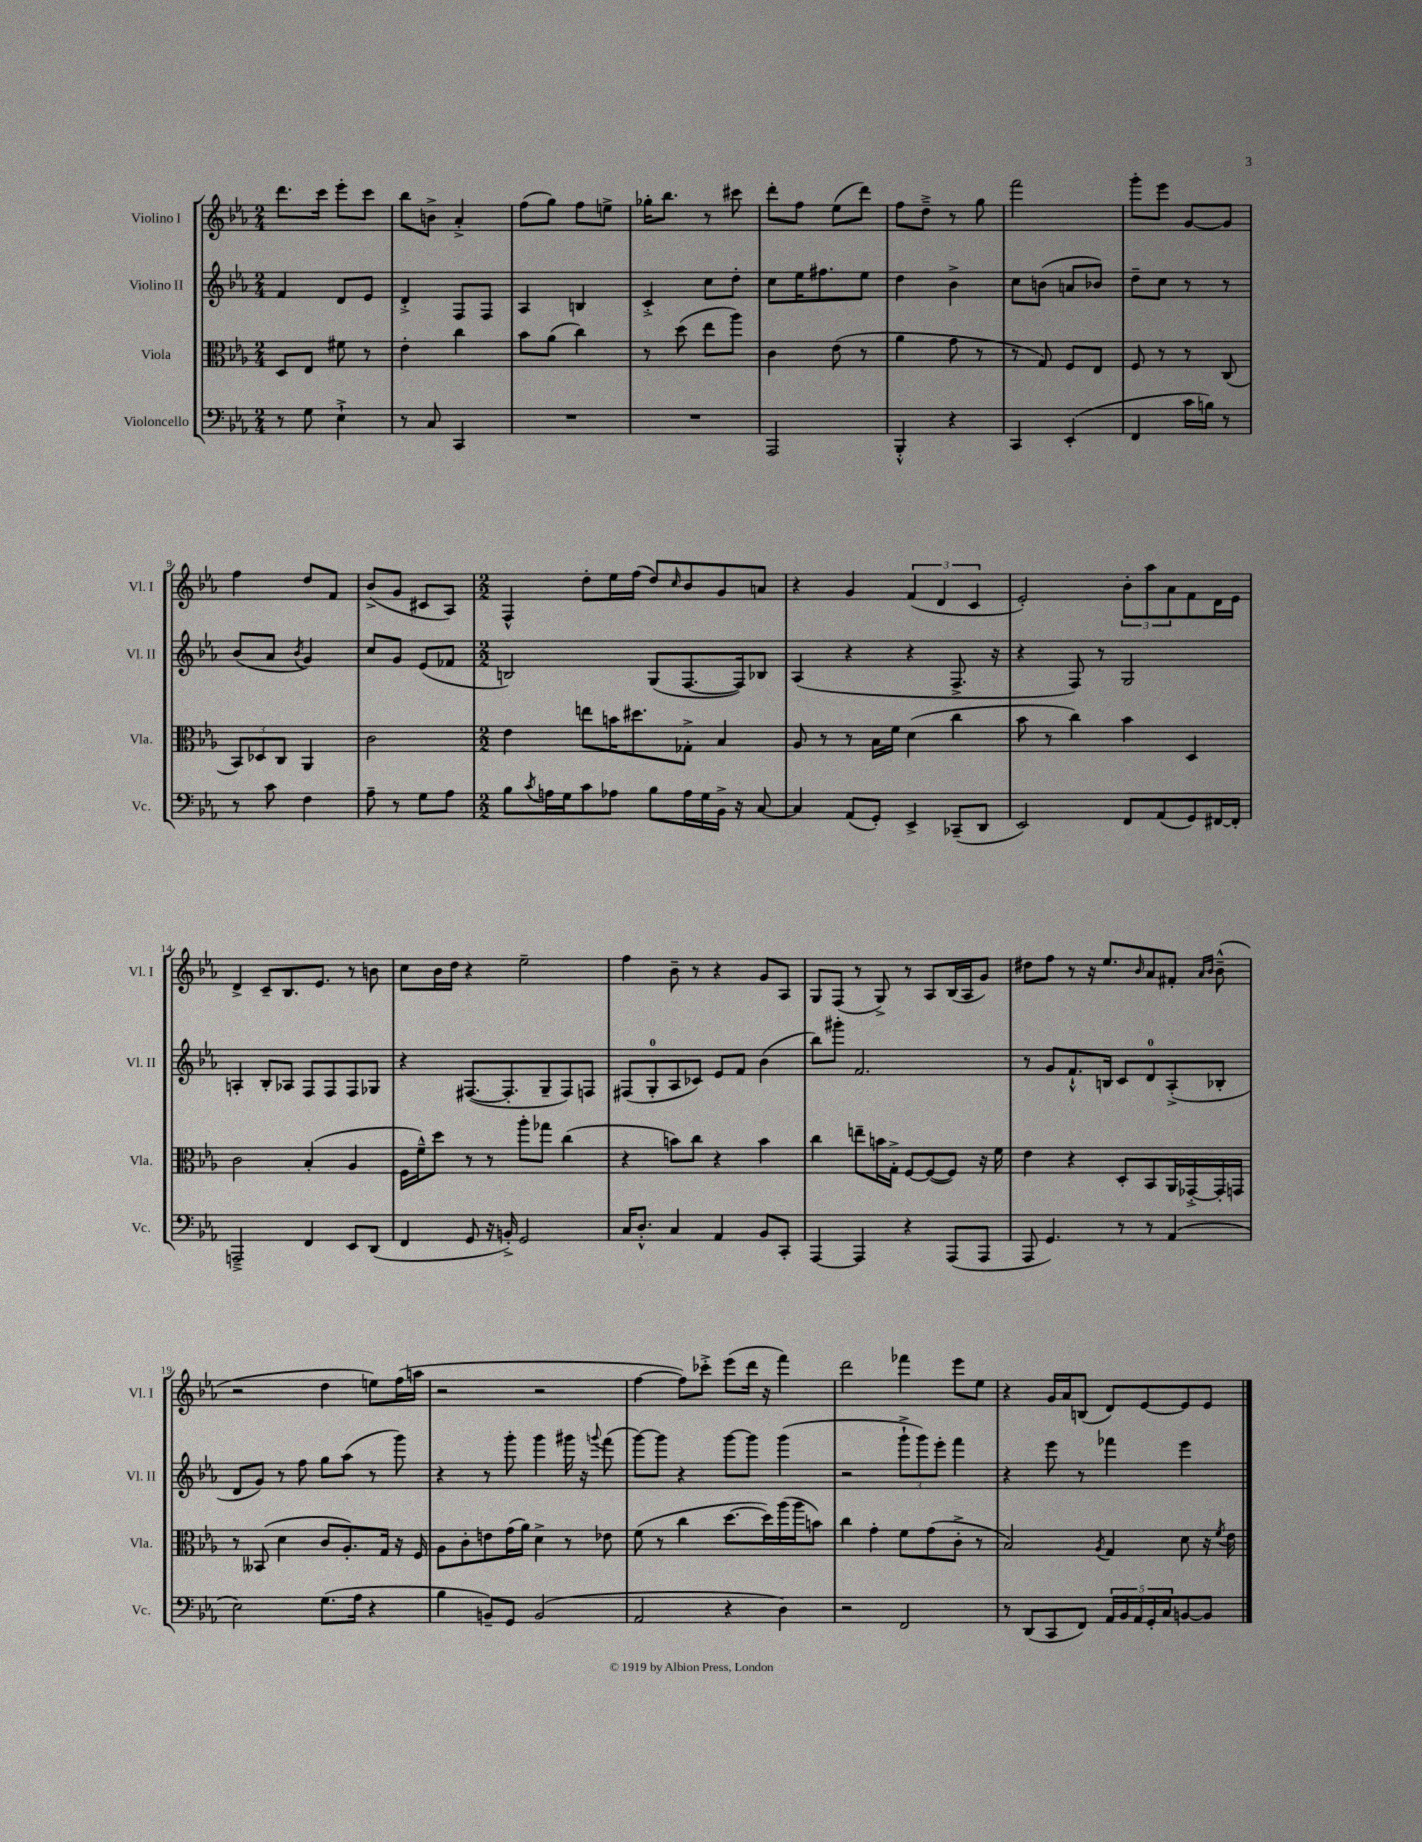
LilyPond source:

<<
\new StaffGroup <<
\new Staff = "s0" \with { instrumentName = "Violino I" shortInstrumentName = "Vl. I" } {
    \clef treble \key ees \major \numericTimeSignature \time 2/4
    d'''8. c'''16 ees'''8-. c'''8 |
    bes''8 b'8-> aes'4-.-> |
    f''8( g''8) f''8 e''8-> |
    ges''16-. bes''8. r8 cis'''8 |
    d'''8-. f''8 ees''8( d'''8) |
    f''8 d''8---> r8 g''8 |
    f'''2 |
    g'''8-. ees'''8 g'8~ g'8 |
    f''4 d''8 f'8 |
    bes'8->( g'8 cis'8 aes8) |
    \numericTimeSignature \time 2/2 f4-^ d''8-. ees''16 f''16( d''8) \grace { c''16 } bes'8 g'8 a'8 |
    r4 g'4 \tuplet 3/2 { f'4( d'4 c'4 } |
    ees'2-.) \tuplet 3/2 { bes'8-. aes''8 aes'8 } f'8 d'16 ees'16 |
    d'4-> c'8-- bes8. ees'8. r8 b'8 |
    c''8 bes'16 d''16 r4 ees''2-- |
    f''4 bes'8-- r8 r4 g'8 aes8 |
    g8 f8( r8 g8->) r8 aes8 bes16( aes16 g'8) |
    dis''8 f''8 r8 r16 ees''8. \grace { bes'16 } aes'8 fis'8-. \grace { aes'16 bes'16 } bes'8---^( |
    r2 d''4 e''8) f''16( a''16 |
    r2 r2 |
    f''4~ f''8) ces'''8-.-> ees'''8( d'''16 r16 f'''4) |
    d'''2 fes'''4 ees'''8 ees''8 |
    r4 g'16 aes'16 b8( d'8) ees'8~ ees'8 ees'8 \bar "|." |
}
\new Staff = "s1" \with { instrumentName = "Violino II" shortInstrumentName = "Vl. II" } {
    \clef treble \key ees \major \numericTimeSignature \time 2/4
    f'4 d'8 ees'8 |
    d'4-.-> f8 f8 |
    aes4 b4 |
    c'4-.-> c''8 d''8-. |
    c''8 ees''16 fis''8. ees''8 |
    d''4 bes'4-> |
    c''8 b'8( a'8 bes'8) |
    d''8-- c''8 r8 r8 |
    bes'8( aes'8 \acciaccatura { bes'8 } g'4) |
    c''8 g'8 ees'8( fes'8 |
    \numericTimeSignature \time 2/2 b2) g8( f8.~ f16) bes8 |
    aes4( r4 r4 f8.-> r16 |
    r4 f8) r8 g2 |
    a4-. bes8-. aes8 f8 f8 f8 ges8 |
    r4 fis8.~( fis8.-. g8-- fis8) f8 |
    fis8( g8-0-. aes8 ces'8) ees'8 f'8 bes'4( |
    bes''8) gis'''8-. f'2. |
    r8 g'8 f'8.-!-^ b16 c'8 d'8-0 aes8-.->( bes8-. |
    d'8 g'8) r8 f''8 g''8 aes''8( r8 g'''8) |
    r4 r8 g'''8-. g'''4 gis'''16 r16 \appoggiatura { g'''8 } f'''8( |
    g'''8~) g'''8 r4 g'''8~ g'''8 g'''4( |
    r2 \tuplet 3/2 { g'''8-!-> g'''8) ees'''8-. } f'''4 |
    r4 ees'''8 r8 fes'''4 ees'''4 \bar "|." |
}
\new Staff = "s2" \with { instrumentName = "Viola" shortInstrumentName = "Vla." } {
    \clef alto \key ees \major \numericTimeSignature \time 2/4
    d8 ees8 fis'8 r8 |
    ees'4-. c''4 |
    bes'8 aes'8( c''4) |
    r8 d''8( ees''8 aes''8) |
    c'4 ees'8( r8 |
    aes'4 g'8 r8 |
    r8 g8) f8 ees8 |
    f8 r8 r8 c8( |
    \tuplet 3/2 { bes,8) des8 c8 } aes,4 |
    c'2 |
    \numericTimeSignature \time 2/2 ees'4 e''8 b'16 dis''8. ges8-.-> bes4 |
    aes8 r8 r8 bes16 f'16 d'4( c''4 |
    bes'8 r8 c''4) bes'4 d4 |
    c'2 bes4-.( aes4 |
    f16 f'16---^) d''8 r8 r8 aes''8-. ges''8 c''4( |
    r4 b'8) c''8 r4 b'4 |
    c''4 e''8-- b'16 g16-.-> f8~ f8~( f8) r16 f'16 |
    ees'4 r4 d8-. bes,8 aes,16 ges,16~-.-> ges,16-. g,16 |
    r8 beses,8( d'4 c'8 aes8.-.) g16 r16 f16 |
    aes8 c'8-. e'8 g'16( aes'16) d'4-> r8 ees'8 |
    f'8( r8 c''4 d''8.~ d''16) aes''16( aes''16 b'8) |
    c''4 g'4-. f'8 g'8( c'8-.-> r8 |
    bes2) \acciaccatura { aes8 } g4 d'8 r16 \acciaccatura { f'8 } ees'16 \bar "|." |
}
\new Staff = "s3" \with { instrumentName = "Violoncello" shortInstrumentName = "Vc." } {
    \clef bass \key ees \major \numericTimeSignature \time 2/4
    r8 g8 ees4-!-> |
    r8 c8 c,4 |
    R2 |
    R2 |
    aes,,2 |
    bes,,4-.-^ r4 |
    c,4 ees,4-.( |
    f,4 c'16 b16) r8 |
    r8 c'8 f4 |
    aes8-- r8 g8 aes8 |
    \numericTimeSignature \time 2/2 bes8 \acciaccatura { c'8 } a16 g16 c'8 aes8 bes8 aes16 g16 bes,16-> r16 c8~ |
    c4 aes,8( g,8-.) ees,4-> ces,8--( d,8 |
    ees,2) f,8 aes,8( g,8) fis,16~ fis,16-. |
    a,,2---> f,4 ees,8 d,8( |
    f,4 g,8 r16 b,16-.->) g,2 |
    c16 d8.-.-^ c4 aes,4 bes,8 c,8-. |
    aes,,4~ aes,,4 r4 aes,,8( aes,,8 |
    aes,,8 g,4.) r8 r8 aes,4( |
    ees2) g8.( aes16 r4 |
    bes4 b,8--) g,8 b,2( |
    aes,2 r4 d4) |
    r2 f,2 |
    r8 d,8( c,8 f,8) \tuplet 5/4 { aes,16 bes,16 aes,16 g,16-. c16 } b,8~ b,8 \bar "|." |
}
>>
>>
